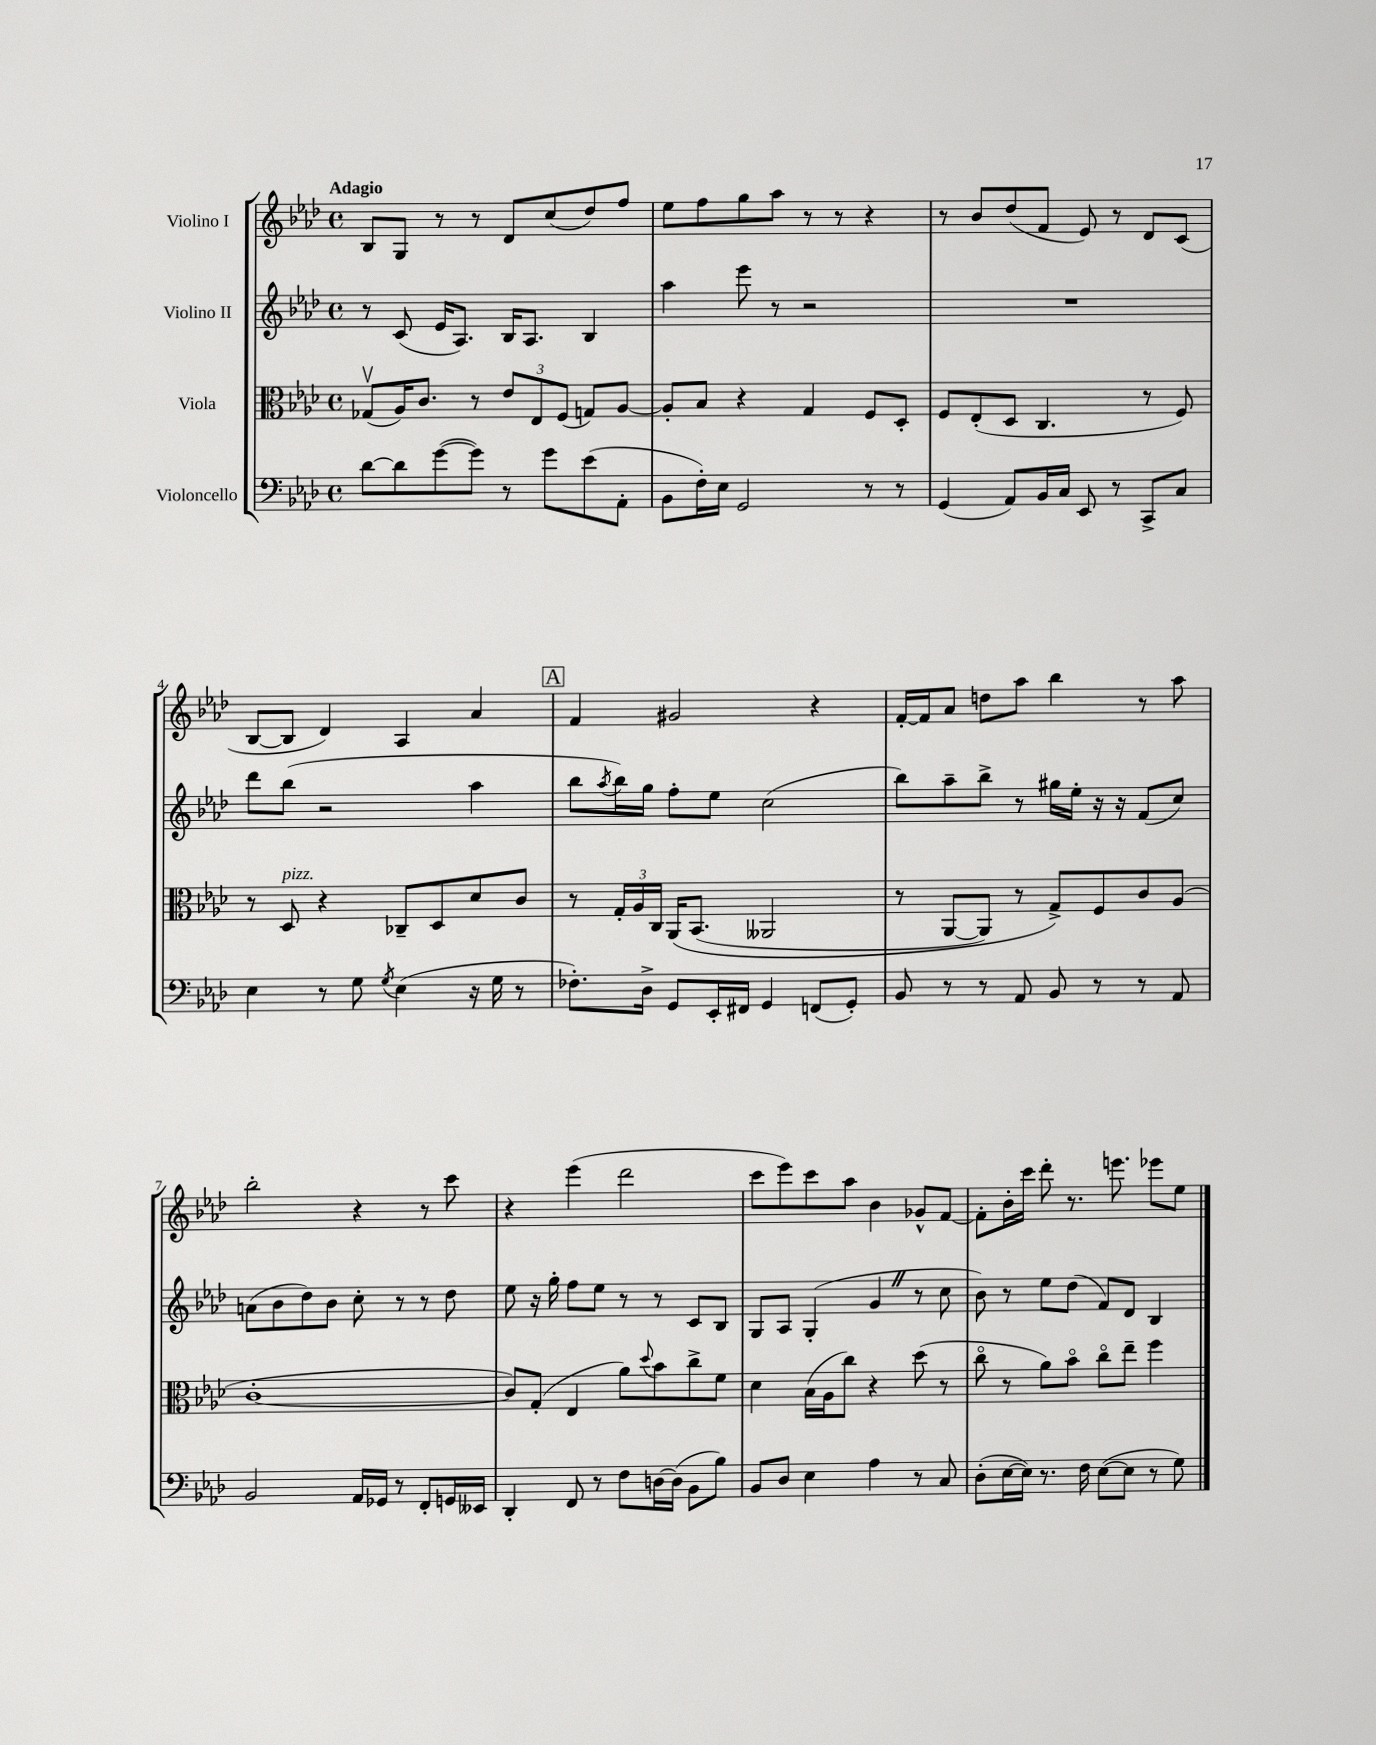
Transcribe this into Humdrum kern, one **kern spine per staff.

**kern	**kern	**kern	**kern
*staff4	*staff3	*staff2	*staff1
*clefF4	*clefC3	*clefG2	*clefG2
*k[b-e-a-d-]	*k[b-e-a-d-]	*k[b-e-a-d-]	*k[b-e-a-d-]
*M4/4	*M4/4	*M4/4	*M4/4
*met(c)	*met(c)	*met(c)	*met(c)
[8d-	(8G-v	8r	8B-
8d-]	16A-)	(8c	8G
.	8.c	.	.
([8g	.	16e-	8r
.	.	8.A-)	.
8g])	8r	.	8r
8r	12e-	16B-	8d-
.	.	8.A-	.
.	12E-	.	.
8g	.	.	(8cc
.	(12F	.	.
(8e-	8G)	4B-	8dd-)
8AA-'	[8A-	.	8ff
=	=	=	=
8BB-	8A-']	4aa-	8ee-
16F')	8B-	.	8ff
16E-	.	.	.
2GG	4r	8eee-	8gg
.	.	8r	8aa-
.	4G	2r	8r
.	.	.	8r
8r	8F	.	4r
8r	8D-'	.	.
=	=	=	=
(4GG	8F	1r	8r
.	(8E-'	.	8b-
8AA-)	8D-	.	(8dd-
16BB-	4.C	.	8f
16C	.	.	.
8EE-	.	.	8e-)
8r	.	.	8r
8CC^	8r	.	8d-
8C	8F)	.	(8c
=	=	=	=
4E-	8r	8ddd-	[8B-
.	8D-	(8bb-	8B-]
8r	4r	2r	4d-)
8G	.	.	.
8qG	.	.	.
(4E-	8C-~	.	4A-
.	8D-	.	.
16r	8d-	4aa-	4a-
16G	.	.	.
8r	8c	.	.
=	=	=	=
8.F-')	8r	8bb-	4f
.	.	8qaa-	.
.	24G'	16bb-)	.
.	24A-	.	.
16D-^	.	16gg	.
.	24C	.	.
8GG	&(16AA-	8ff'	2g#
.	(8.BB-	.	.
16EE-'	.	8ee-	.
16FF#	.	.	.
4GG	2AA--	(2cc	.
(8FF	.	.	4r
8GG')	.	.	.
=	=	=	=
8BB-	8r	8bb-)	[16f'
.	.	.	16f]
8r	[8AA-	8aa-~	8a-
8r	8AA-])	8bb-^	8dd
8AA-	8r	8r	8aa-
8BB-	8G^&)	16gg#	4bb-
.	.	16ee-'	.
8r	8F	16r	.
.	.	16r	.
8r	8c	(8f	8r
8AA-	(8A-	8cc)	8aa-
=	=	=	=
2BB-	[1c'	(8a	2bb-'
.	.	8b-	.
.	.	8dd-)	.
.	.	8b-	.
16AA-	.	8cc'	4r
16GG-	.	.	.
8r	.	8r	.
8FF'	.	8r	8r
16GG	.	8dd-	8ccc
16EE--	.	.	.
=	=	=	=
4DD-'	8c])	8ee-	4r
.	(8G'	16r	.
.	.	16gg'	.
8FF	4E-	8ff	(4eee-
8r	.	8ee-	.
8F	8a-)	8r	2ddd-
.	8qqdd-	.	.
[16D	8b-	8r	.
(16D]	.	.	.
8BB-	8cc^	8c	.
8B-)	8f	8B-	.
=	=	=	=
8BB-	4d-	8G	8ccc
8D-	.	8A-	8eee-)
4E-	(16B-	(4G'	8ccc
.	16A-	.	.
.	8cc)	.	8aa-
4A-	4r	4g	4b-
8r	(8dd-	8r	8g-^^
8C	8r	8cc	[8f
=	=	=	=
(8D-'	8cco	8b-)	8f']
[16E-	8r	8r	16b-'
16E-])	.	.	16ccc
8.r	8a-)	8ee-	8ddd-'
.	8b-o	(8dd-	8.r
16F	.	.	.
([8E-	8cco	8f)	.
.	.	.	8.eee
8E-]	8ee-~	8d-	.
8r	4ff	4B-	8eee-
8G)	.	.	8ee-
==	==	==	==
*-	*-	*-	*-
